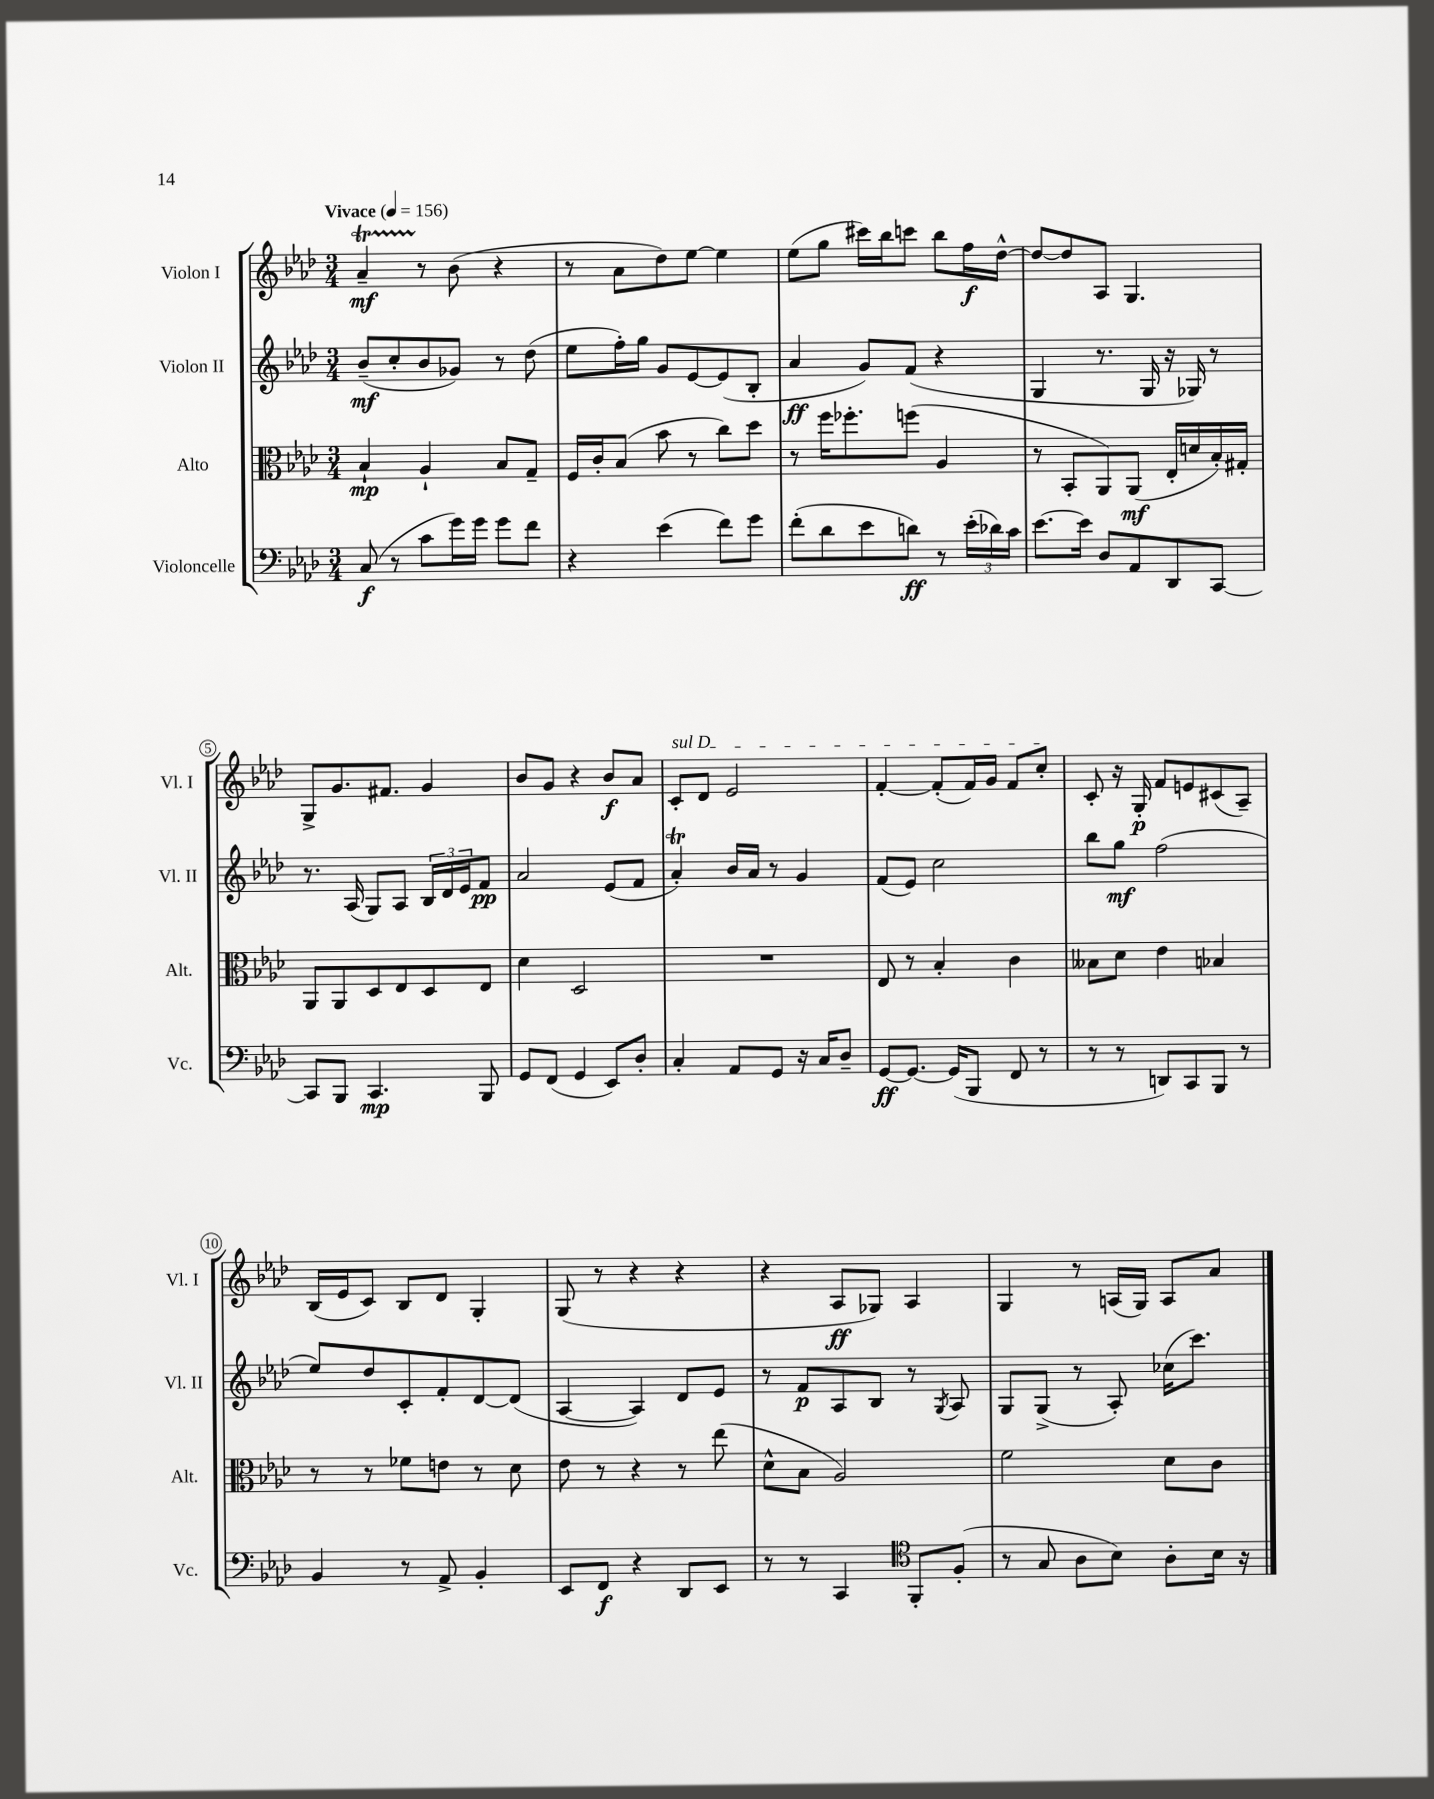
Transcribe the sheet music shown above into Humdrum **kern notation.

**kern	**dynam	**kern	**dynam	**kern	**dynam	**kern	**dynam
*part4	*part4	*part3	*part3	*part2	*part2	*part1	*part1
*staff4	*staff4	*staff3	*staff3	*staff2	*staff2	*staff1	*staff1
*I"Violoncelle	*	*I"Alto	*	*I"Violon II	*	*I"Violon I	*
*I'Vc.	*	*I'Alt.	*	*I'Vl. II	*	*I'Vl. I	*
*clefF4	*	*clefC3	*	*clefG2	*	*clefG2	*
*k[b-e-a-d-]	*	*k[b-e-a-d-]	*	*k[b-e-a-d-]	*	*k[b-e-a-d-]	*
*M3/4	*	*M3/4	*	*M3/4	*	*M3/4	*
*MM156	*	*MM156	*	*MM156	*	*MM156	*
=1	=1	=1	=1	=1	=1	=1	=1
!	!	!	!	!	!	!LO:TX:a:B:t=Vivace	!
(8C/	f	4B-`/	mp	(8b-~/L	mf	4a-T~/	mf
8r	.	.	.	8cc'/	.	.	.
8c\L	.	4A-`/	.	8b-/	.	8r	.
16g\L)	.	.	.	8g-X/J)	.	(8b-\	.
16g\JJ	.	.	.	.	.	.	.
8g\L	.	8B-/L	.	8r	.	4r	.
8f\J	.	8G~/J	.	(8dd-\	.	.	.
=2	=2	=2	=2	=2	=2	=2	=2
4r	.	16F/LL	.	8ee-\L	.	8r	.
.	.	16c'/J	.	.	.	.	.
.	.	(8B-/J	.	16ff'\L)	.	8a-\L	.
.	.	.	.	16gg\JJ	.	.	.
(4e-\	.	8b-\	.	8g/L	.	8dd-\)	.
.	.	8r	.	[8e-/	.	[8ee-\J	.
8f\L)	.	8cc\L)	.	(8e-/]	.	4ee-\]	.
8g\J	.	8dd-\J	.	8B-'/J	.	.	.
=3	=3	=3	=3	=3	=3	=3	=3
(8f'\L	.	8r	.	4a-/	ff	(8ee-\L	.
8d-\	.	16ff\KL	.	.	.	8gg\J	.
.	.	8.ff-X'\	.	.	.	.	.
8e-\	.	.	.	8g/L)	.	16ccc#X\LL)	.
.	.	.	.	.	.	16bb-\J	.
8dn\J)	ff	(8ffn\J	.	(8f/J	.	8cccn\J	.
8r	.	4A-/	.	4r	.	8bb-\L	.
(24e-'\LL	.	.	.	.	.	16ff\L	f
24d-X\)	.	.	.	.	.	.	.
.	.	.	.	.	.	[16dd-^^\JJ	.
24c\JJ	.	.	.	.	.	.	.
=4	=4	=4	=4	=4	=4	=4	=4
[8.e-\L	.	8r	.	4G/	.	8dd-/L_	.
.	.	8BB-'/L	.	.	.	8dd-/]	.
16e-\Jk]	.	.	.	.	.	.	.
8D-/L	.	8AA-/)	.	8.r	.	8A-/J	.
8AA-/	.	(8AA-/J	mf	.	.	4.G/	.
.	.	.	.	16G/	.	.	.
8DD-/	.	16E-'/LL	.	16r	.	.	.
.	.	16dn/	.	16G-X/)	.	.	.
[8CC/J	.	16B-'/)	.	8r	.	.	.
.	.	16G#X'/JJ	.	.	.	.	.
!!LO:LB:g=z
=5	=5	=5	=5	=5	=5	=5	=5
8CC/L]	.	8AA-/L	.	8.r	.	8G^/L	.
8BBB-/J	.	8AA-/	.	.	.	8.g/	.
.	.	.	.	(16A-/	.	.	.
4.CC/	mp	8D-/	.	8G/L)	.	.	.
.	.	.	.	.	.	8.f#X/J	.
.	.	8E-/	.	8A-/J	.	.	.
.	.	8D-/	.	24B-/LL	.	4g/	.
.	.	.	.	24d-/	.	.	.
.	.	.	.	24e-/J	.	.	.
8BBB-/	.	8E-/J	.	8f/J	pp	.	.
=6	=6	=6	=6	=6	=6	=6	=6
8GG/L	.	4d-\	.	2a-/	.	8b-/L	.
(8FF/J	.	.	.	.	.	8g/J	.
4GG/	.	2D-/	.	.	.	4r	.
8EE-/L)	.	.	.	(8e-/L	.	8b-/L	f
8D-'/J	.	.	.	8f/J	.	8a-/J	.
=7	=7	=7	=7	=7	=7	=7	=7
!	!	!	!	!	!	!LO:TX:a:i:t=sul D	!
4C'/	.	2.r	.	4a-T'/)	.	8c'/L	.
.	.	.	.	.	.	8d-/J	.
8AA-/L	.	.	.	16b-/LL	.	2e-/	.
.	.	.	.	16a-/JJ	.	.	.
8GG/J	.	.	.	8r	.	.	.
16r	.	.	.	4g/	.	.	.
16C/KL	.	.	.	.	.	.	.
8D-~/J	.	.	.	.	.	.	.
=8	=8	=8	=8	=8	=8	=8	=8
[8GG/L	ff	8E-/	.	(8f/L	.	[4f'/	.
8.GG/J_	.	8r	.	8e-/J)	.	.	.
.	.	4B-'/	.	2cc\	.	(8f'/L]	.
(16GG/KL]	.	.	.	.	.	.	.
8BBB-/J	.	.	.	.	.	16f/L)	.
.	.	.	.	.	.	16g/JJ	.
8FF/	.	4c\	.	.	.	8f/L	.
8r	.	.	.	.	.	8cc'/J	.
=9	=9	=9	=9	=9	=9	=9	=9
8r	.	8B--X\L	.	8bb-\L	.	8c'/	.
8r	.	8d-\J	.	8gg\J	mf	16r	.
.	.	.	.	.	.	16G'/	p
8DDn/L)	.	4e-\	.	(2ff\	.	8f/L	.
8CC/	.	.	.	.	.	8en/	.
8BBB-/J	.	4B-X/	.	.	.	(8c#X/	.
8r	.	.	.	.	.	8A-~/J)	.
!!LO:LB:g=z
=10	=10	=10	=10	=10	=10	=10	=10
4BB-/	.	8r	.	8ee-/L)	.	(16B-/LL	.
.	.	.	.	.	.	16e-/J	.
.	.	8r	.	8dd-/	.	8c/J)	.
8r	.	8f-X\L	.	8c'/	.	8B-/L	.
8AA-^/	.	8en\J	.	8f'/	.	8d-/J	.
4BB-'/	.	8r	.	[8d-/	.	4G'/	.
.	.	8d-\	.	(8d-/J]	.	.	.
=11	=11	=11	=11	=11	=11	=11	=11
8EE-/L	.	8e-\	.	[4A-/	.	(8G/	.
8FF/J	f	8r	.	.	.	8r	.
4r	.	4r	.	4A-/])	.	4r	.
8DD-/L	.	8r	.	8d-/L	.	4r	.
8EE-/J	.	(8ee-\	.	8e-/J	.	.	.
=12	=12	=12	=12	=12	=12	=12	=12
8r	.	8d-^^\L	.	8r	.	4r	.
8r	.	8B-\J	.	8f/L	p	.	.
4CC/	.	2A-/)	.	8A-/	.	8A-/L	ff
.	.	.	.	8B-/J	.	8G-X/J)	.
*clefC4	*	*	*	*	*	*	*
8FF'/L	.	.	.	8r	.	4A-/	.
.	.	.	.	8qG/	.	.	.
(8F'/J	.	.	.	8A-/	.	.	.
=13	=13	=13	=13	=13	=13	=13	=13
8r	.	2f\	.	8G/L	.	4G/	.
8G/	.	.	.	(8G^/J	.	.	.
8A-\L	.	.	.	8r	.	8r	.
8B-\J)	.	.	.	8A-'/)	.	(16An/LL	.
.	.	.	.	.	.	16G/JJ)	.
8A-'\L	.	8d-\L	.	(16cc-X\KL	.	8A/L	.
.	.	.	.	8.ccc\J)	.	.	.
16B-\Jk	.	8c\J	.	.	.	8a-/J	.
16r	.	.	.	.	.	.	.
==	==	==	==	==	==	==	==
*-	*-	*-	*-	*-	*-	*-	*-
